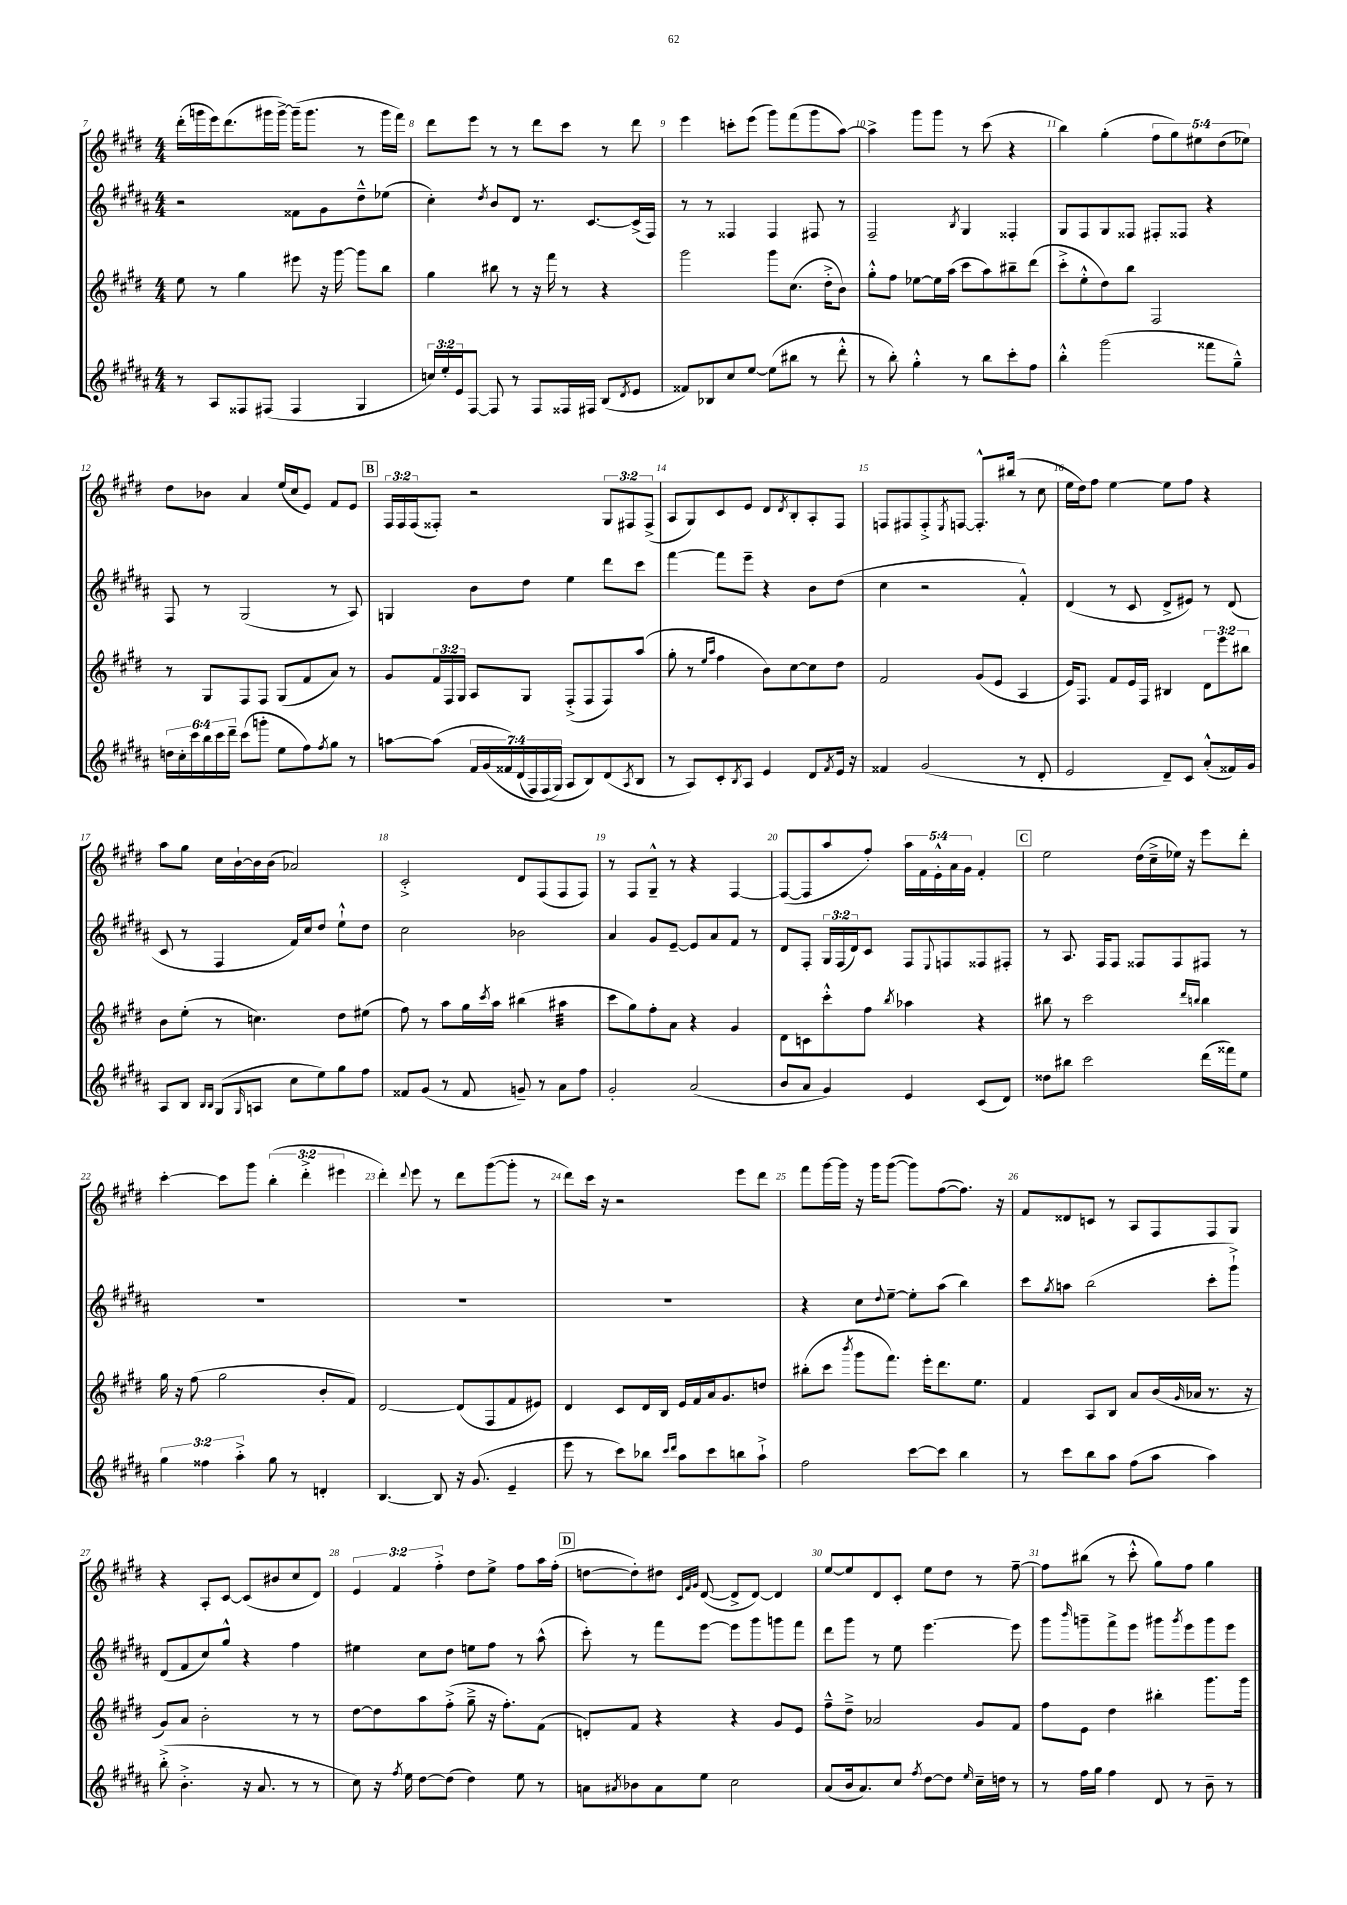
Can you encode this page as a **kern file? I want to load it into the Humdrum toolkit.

**kern	**kern	**kern	**kern
*staff4	*staff3	*staff2	*staff1
*clefG2	*clefG2	*clefG2	*clefG2
*k[f#c#g#d#a#]	*k[f#c#g#d#]	*k[f#c#g#d#a#]	*k[f#c#g#d#]
*M4/4	*M4/4	*M4/4	*M4/4
8r	8ee	2r	(16ddd#'
.	.	.	16ggg
8A#	8r	.	16eee)
.	.	.	(8.ddd#
8F##	4gg#	.	.
(8F#	.	.	16ggg#
.	.	.	[16ggg#^)
4F#	8eee#	8f##	(16ggg#~]
.	.	.	8.ggg#
.	16r	8g#	.
.	[16ggg#	.	.
4G#	8ggg#]	8dd#~^^	8r
.	8bb	(8ee-	16ggg#
.	.	.	16fff#)
=	=	=	=
24cc)	4gg#	4cc#')	8ddd#
24ee'	.	.	.
24e	.	.	.
[8F#	.	.	8eee
.	.	8qdd#	.
8F#]	8bb#	8b	8r
8r	8r	8d#	8r
8F#	16r	8.r	8ddd#
.	16fff#	.	.
16F##	8r	.	8ccc#
16F#	.	[8.c#	.
(8B	4r	.	8r
8qd#	.	.	.
8e	.	(16c#^]	8ddd#
.	.	16F#)	.
=	=	=	=
8f##)	2ggg#	8r	4eee
8B-	.	8r	.
8cc#	.	4F##	8ccc'
[8ee	.	.	(8eee
(8ee]	8ggg#	4F##	8ggg#)
8bb#	(8.cc#	.	(8fff#
8r	.	8F#	8ggg#
.	16dd#'^	.	.
8ddd#'^^	8b)	8r	[8aa)
=	=	=	=
8r	8gg#'^^	2F#~	4aa^]
8bb')	8ff#	.	.
4gg#'^^	[8ee-	.	8ggg#
.	16ee-]	.	8ggg#
.	(16aa	.	.
.	.	8qB	.
8r	8ccc#	4G#	8r
8bb	8aa)	.	(8ccc#
8ccc#'	8bb#~	4F##'	4r
8ff#	(8ddd#	.	.
=	=	=	=
4bb'^^	8ccc#'^	8G#	4bb)
.	8ee'^^	8F#	.
(2ggg#	8dd#)	8G#	(4gg#'
.	8bb	8F##	.
.	2F#	8F#'	10ff#
.	.	.	10gg#)
.	.	8F##	.
.	.	.	10ee#
8fff##	.	4r	.
.	.	.	(10dd#
8gg#~^^)	.	.	.
.	.	.	10ee-)
=	=	=	=
24dd	8r	8F#	8dd#
24cc#'	.	.	.
24ccc#	.	.	.
24bb	8G#	8r	8b-
24ccc#	.	.	.
24ddd#~	.	.	.
(8ccc#	8F#	(2G#	4a
8ggg'	8F#	.	.
8ee	(8G#	.	(16ee
.	.	.	16cc#
8ff#)	8f#	.	8e)
8qff#	.	.	.
8gg#	8a)	8r	8f#
8r	8r	8A#)	8e
=	=	=	=
[8aa	8g#	4G	24F#
.	.	.	24F#
.	.	.	(24F#
(8aa]	24f#	.	8F##')
.	24F#	.	.
.	24G#	.	.
28f#	8A	8b	2r
&(28g#	.	.	.
28f##)	.	.	.
(28d#	.	.	.
.	8G#	8dd#	.
28F#)	.	.	.
(28F#	.	.	.
28G#&)	.	.	.
8A#	(8F#'^	4ee	.
8B)	8F#	.	.
(8d#	8F#)	8ddd#	12G#
.	.	.	12F#
8qA#	.	.	.
8B	(8aa	8ccc#	.
.	.	.	(12F#^
=	=	=	=
8r	8gg#'	[4fff#	8A
8A#)	8r	.	8G#)
.	16qqee	.	.
.	16qqaa	.	.
8c#'	4ff#	8fff#]	8c#
8qB	.	.	.
8A#	.	8eee~	8e
4e	8b)	4r	8d#
.	.	.	8qd#
.	[8cc#	.	8B'
8d#	8cc#]	8b	8A'
8qf#	.	.	.
16e	8dd#	(8dd#	8F#
16r	.	.	.
=	=	=	=
4f##	2f#	4cc#	8F
.	.	.	8F#
(2g#	.	2r	8F#'^
.	.	.	8qE
.	.	.	[8F
.	(8g#	.	8.F'^^]
.	8e	.	.
.	.	.	(16bb#
8r	4A	4f#'^^)	8r
8d#'	.	.	8cc#
=	=	=	=
2e	16e)	(4d#	16ee
.	8.F#	.	16dd#)
.	.	.	8ff#
.	8f#	8r	[4ee
.	16e	8c#	.
.	16F#	.	.
8d#~)	4B#	8d#^	8ee]
8c#	.	8e#)	8ff#
(8a#'^^	12d#	8r	4r
.	12eee	.	.
16f##)	.	(8d#	.
.	12bb#	.	.
16g#	.	.	.
=	=	=	=
8A#	8b	8c#	8aa
8B	(8ee'	8r	8gg#
16qqB	.	.	.
16qqB	.	.	.
(8G#	8r	4F#	16cc#
.	.	.	[16b`
16qqG#	.	.	.
8A	4.cc)	.	16b]
.	.	.	(16b
8cc#	.	16f#)	2a-)
.	.	16cc#	.
8ee)	.	8dd#	.
8gg#	8dd#	8ee`^^	.
8ff#	(8ee#	8dd#	.
=	=	=	=
8f##	8ff#)	2cc#	2c#'^
(8g#	8r	.	.
8r	8aa	.	.
8f##	16gg#	.	.
.	8qccc#	.	.
.	16aa	.	.
8g~)	(4bb#	2b-	8d#
8r	.	.	(8F#
8a#	4aa#	.	8F#
8ff#	.	.	8F#)
=	=	=	=
2g#'	8ccc#	4a#	8r
.	8gg#)	.	8F#
.	8ff#'	8g#	8G#~^^
.	8a	[8e~	8r
(2a#	4r	8e]	4r
.	.	8a#	.
.	4g#	8f#	[4F#
.	.	8r	.
=	=	=	=
8b	8d#	8d#	(8F#_
8a#	8c	8F#'	8F#]
4g#)	8ccc#'^^	24G#	8aa
.	.	(24F#	.
.	.	24d#)	.
.	8ff#	8c#	8ff#')
.	8qbb	.	.
4e	4aa-	8F#	20aa
.	.	.	20f#
.	.	.	20e'^^
.	.	8qqE	.
.	.	8F	.
.	.	.	20a
.	.	.	20g#
(8c#	4r	8F##	4f#'
8d#)	.	8F#'	.
=	=	=	=
8dd##	8bb#	8r	2ee
8bb#	8r	8.A#	.
2ccc#	2ccc#	.	.
.	.	16F#	.
.	.	8F#	.
.	.	8F##	(16dd#
.	.	.	16cc#~^
.	.	8F##	16ee-)
.	.	.	16r
.	16qqddd#	.	.
.	16qqbb	.	.
(16ddd#	4bb	8F#	8eee
16fff##)	.	.	.
8ee	.	8r	8ddd#'
=	=	=	=
6gg#	16gg#	1r	[4ccc#'
.	16r	.	.
.	(8ff#	.	.
6ff##	.	.	.
.	2gg#	.	8ccc#]
6aa#'^	.	.	.
.	.	.	8ggg#
8gg#	.	.	(6bb'
8r	.	.	.
.	.	.	6ddd#'^
4d'	8b'	.	.
.	.	.	6eee#
.	8f#)	.	.
=	=	=	=
[4.B	[2d#	1r	4ddd#')
.	.	.	8qqddd#
.	.	.	8eee
8B]	.	.	8r
16r	(8d#]	.	8ddd#
(8.g#	.	.	.
.	8F#	.	([8ggg#
4e~	8f#	.	8ggg#']
.	8e#)	.	8r
=	=	=	=
8eee	4d#	1r	8ddd#)
8r	.	.	16ccc#
.	.	.	16r
8ccc#)	8c#	.	2r
8bb-	16d#	.	.
.	16B	.	.
16qqccc#	.	.	.
16qqddd#	.	.	.
8aa#	16e	.	.
.	16f#	.	.
8ccc#	16a	.	.
.	8.g#	.	.
8bb	.	.	8eee
8aa#`^	8dd	.	8ddd#
=	=	=	=
2ff#	(8bb#'	4r	8fff#
.	8ccc#	.	[16ggg#
.	.	.	16ggg#]
.	8qbbb	.	.
.	8ggg#	8cc#	16r
.	.	.	16ggg#
.	.	8qqdd#	.
.	8.fff#)	[8ee~	([8ggg#
[8ccc#	.	8ee']	8ggg#])
.	16eee'	.	.
8ccc#]	8.ddd#	(8aa#	([8ff#
4bb	.	4bb)	8.ff#])
.	8.ee	.	.
.	.	.	16r
=	=	=	=
8r	4f#	8ccc#	8f#
.	.	8qgg#	.
8ccc#	.	8aa	8d##
8bb	8A	(2bb	8c
8aa#	8B	.	8r
(8ff#	8a	.	8A
8aa#	(16b	.	8F#
.	16qqg#	.	.
.	16a-	.	.
4aa#)	8.r	8ccc#'	8F#
.	.	8ggg#`^)	8G#
.	16r	.	.
=	=	=	=
(8bb'^	8g#)	(8d#	4r
4.b'^	8a	8f#	.
.	2b'	8cc#)	8A'
.	.	8gg#^^	[8c#
16r	.	4r	(8c#]
8.a#	.	.	.
.	.	.	8b#
8r	8r	4ff#	8cc#
8r	8r	.	8d#)
=	=	=	=
8cc#)	[8dd#	4ee#	6e
16r	8dd#]	.	.
.	.	.	6f#
8qff#	.	.	.
16ee	.	.	.
[8dd#	8aa	8cc#	.
.	.	.	6ff#'^
(8dd#]	(8ff#'^	8dd#	.
4dd#)	8gg#~^	8ee	8dd#
.	16r	8ff#	8ee^
.	8.ff#')	.	.
8ee	.	8r	8ff#
8r	(8f#	(8aa#^^	16aa
.	.	.	(16ff#'
=	=	=	=
8a	8d')	8ccc#')	[8dd
8qa#	.	.	.
8b-	8f#	8r	8dd'])
8a#	4r	8fff#	8dd#
.	.	.	32qqc#
.	.	.	32qqf#
.	.	.	32qqg#
8ee	.	[8eee	([8d#
2cc#	4r	8eee]	8d#^]
.	.	8ggg#	[8d#)
.	8g#	8ggg	4d#]
.	8e	8fff#	.
=	=	=	=
(8a#	8ff#~^^	8ddd#	[8ee
16b	8dd#~^	8ggg#	8ee]
8.a#)	.	.	.
.	2a-	8r	8d#
8cc#	.	8ee	8c#'
8qff#	.	.	.
[8dd#	.	[4.eee	8ee
8dd#]	.	.	8dd#
16qqee	.	.	.
16cc#~	8g#	.	8r
16dd	.	.	.
8r	8f#	8eee]	[8ff#~
=	=	=	=
8r	8ff#	8ggg#	8ff#]
.	.	16qqbbb	.
16ff#	8e	8ggg~	(8bb#
16gg#	.	.	.
4ff#	4dd#	8fff#^	8r
.	.	8eee	8ccc#'^^
8d#	4bb#'	8ggg#	8gg#)
.	.	8qggg#	.
8r	.	8eee	8ff#
8b~	8.ggg#	8ggg#	4gg#
8r	.	8eee	.
.	16ggg#	.	.
==	==	==	==
*-	*-	*-	*-
